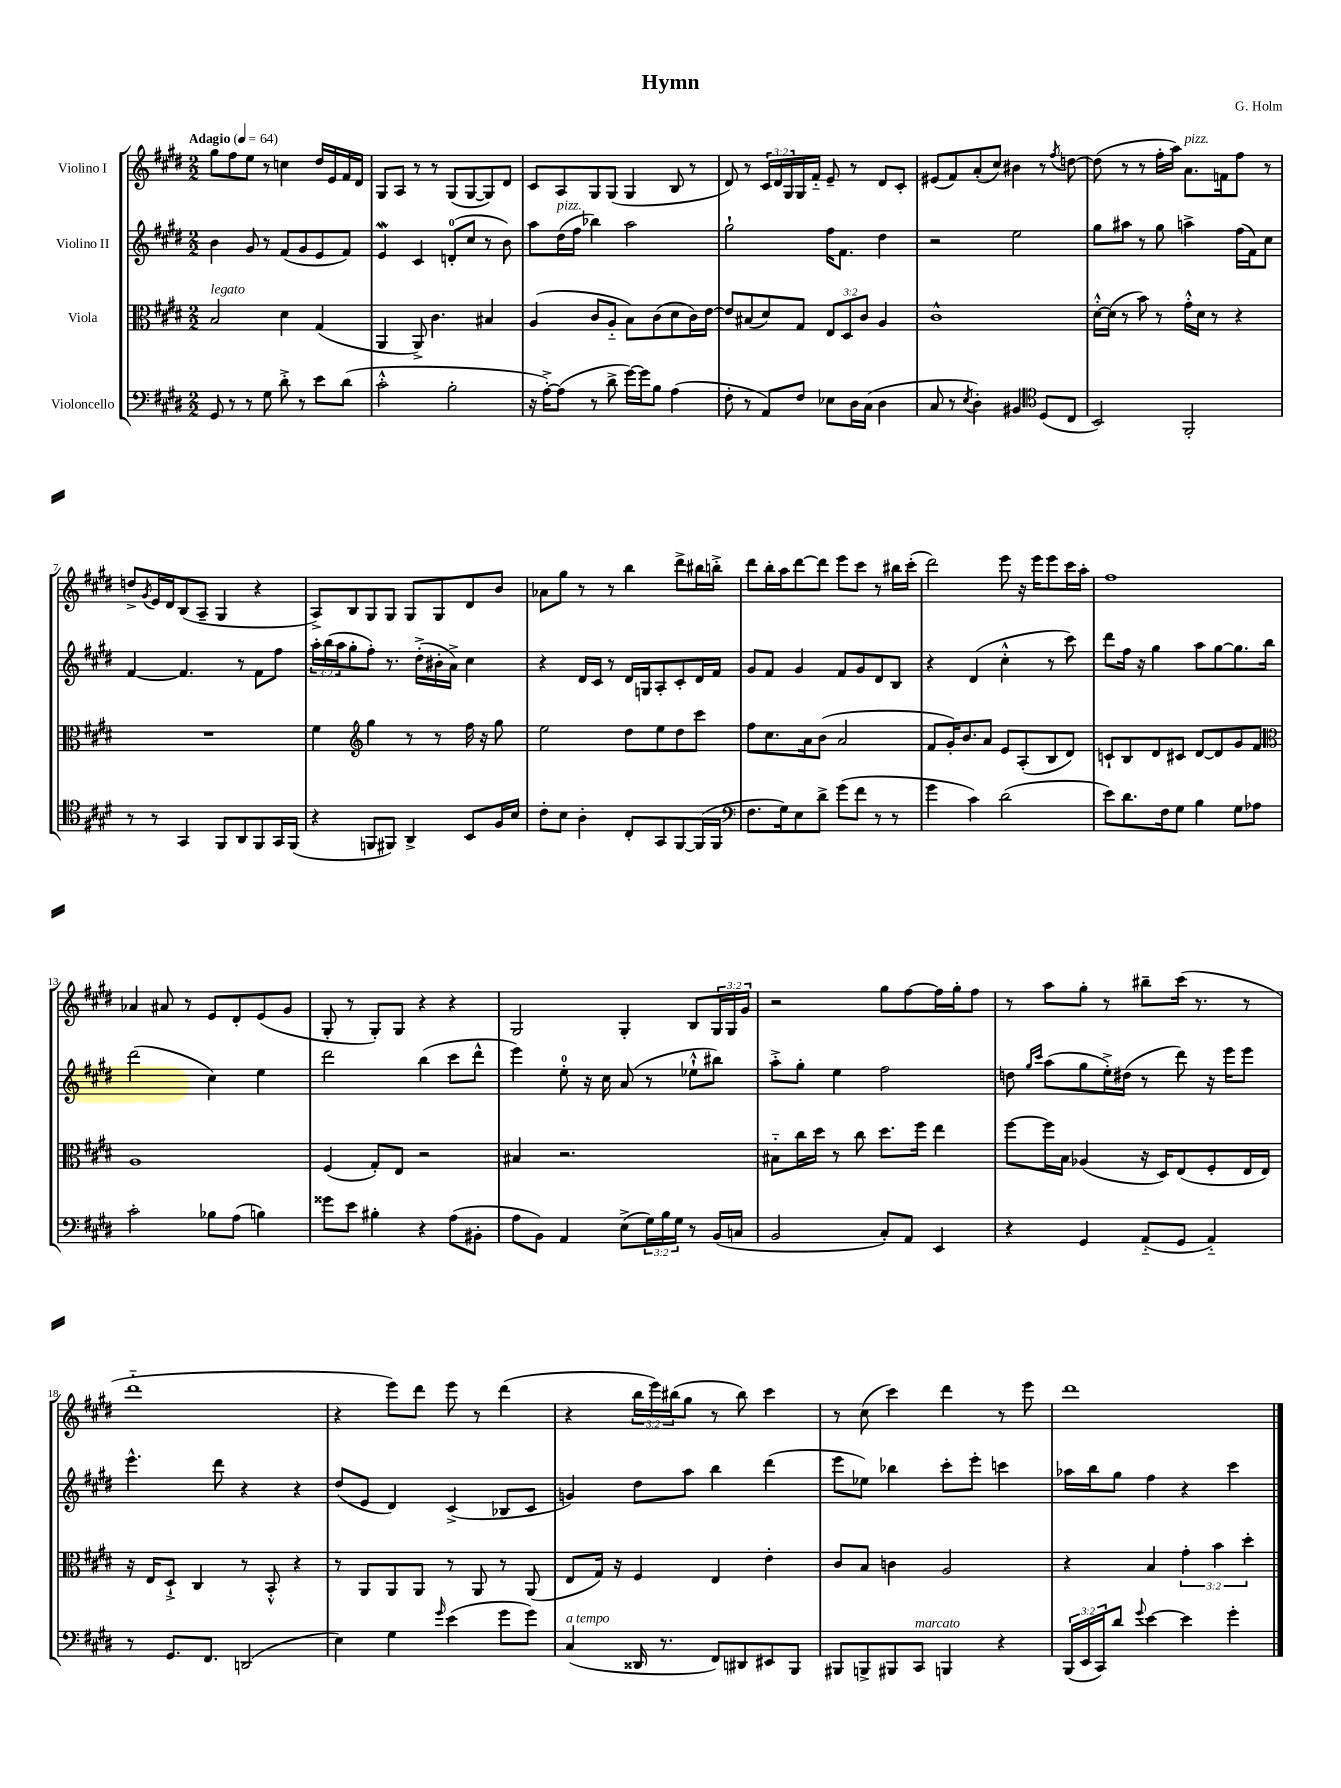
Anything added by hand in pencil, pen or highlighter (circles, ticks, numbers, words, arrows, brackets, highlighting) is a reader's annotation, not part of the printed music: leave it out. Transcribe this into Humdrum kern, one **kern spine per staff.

**kern	**kern	**kern	**kern
*staff4	*staff3	*staff2	*staff1
*clefF4	*clefC3	*clefG2	*clefG2
*k[f#c#g#d#]	*k[f#c#g#d#]	*k[f#c#g#d#]	*k[f#c#g#d#]
*M2/2	*M2/2	*M2/2	*M2/2
*MM64	*MM64	*MM64	*MM64
8GG#	2B	4b	8gg#
8r	.	.	8ff#
8r	.	8g#	8ee
8G#	.	8r	8r
8d#'^	4d#	(8f#	4cc
8r	.	8g#	.
8e	(4G#	8e	16dd#
.	.	.	16e
(8d#	.	8f#)	16f#
.	.	.	16d#
=	=	=	=
2c#'^^	4AA	4e	8G#
.	.	.	8A
.	8AA^)	4c#	8r
.	4.c#	.	8r
2B'	.	(8d'	(8G#
.	.	8cc#	[8G#
.	4B#	8r	8G#])
.	.	8b)	8d#
=	=	=	=
16r	(4A	8aa	8c#
[16A'^)	.	.	.
(8A]	.	(16dd#	8A
.	.	16ff#	.
8r	8c#	4bb-)	8G#
8d#^	8A'~	.	(8G#
[16g#)	8B)	2aa	4G#
16g#]	.	.	.
8B	(8c#	.	.
(4A	8d#	.	8B
.	16c#)	.	8r
.	[16e	.	.
=	=	=	=
8F#'	8e]	2gg#`	8d#)
8r	(8B#	.	8r
8AA)	8d#)	.	24c#
.	.	.	24d#
.	.	.	24G#
8F#	8G#	.	16G#
.	.	.	16f#'~
8E-	12E	16ff#	8e~
.	.	8.f#	.
.	12D#	.	.
16D#	.	.	8r
.	12c#	.	.
(16C#	.	.	.
4D#	4A	4dd#	8d#
.	.	.	8c#'
=	=	=	=
8C#	1c#^^	2r	(8e#
8r	.	.	8f#)
8qE	.	.	.
4D#')	.	.	(8a'
.	.	.	8cc#)
4BB#	.	2ee	4b#
*clefC4	*	*	*
(8D#	.	.	8r
.	.	.	8qff#
8C#	.	.	[8dd
=	=	=	=
2BB)	[16d#'^^	8gg#	(8dd]
.	(16d#]	.	.
.	8r	8aa#	8r
.	8b)	8r	8r
.	8r	8gg#	16ff#'
.	.	.	16aa)
2FF#'	16g#'^^	4aa^	8.a
.	16d#	.	.
.	8r	.	.
.	.	.	16f
.	4r	(16ff#	8ff#
.	.	16f#)	.
.	.	8cc#	8r
=	=	=	=
8r	1r	[4f#	8dd^
.	.	.	8qg#
8r	.	.	16e
.	.	.	16d#
4GG#	.	4.f#]	(8B
.	.	.	8A~
8FF#	.	.	4G#
8AA	.	8r	.
8FF#	.	8f#	4r
16GG#	.	8ff#	.
(16FF#	.	.	.
=	=	=	=
4r	4f#	24aa'	8A^)
.	.	(24bb	.
.	.	24aa	.
.	.	8gg#'	8B
*	*clefG2	*	*
8FF	4gg#	8ff#')	8G#
8FF#)	.	8.r	8G#
4AA^	8r	.	8G#
.	.	(16dd#'^	.
.	8r	16b#'	8G#
.	.	16a^)	.
8BB	16ff#	4cc#	8d#
.	16r	.	.
16F#	8gg#	.	8b
16B	.	.	.
=	=	=	=
8c#'	2ee	4r	8a-
8B	.	.	8gg#
4A'	.	16d#	8r
.	.	16c#	.
.	.	8r	8r
8C#'	8dd#	16d#	4bb
.	.	16G	.
8GG#	8ee	8A'	.
[8FF#	8dd#	8c#'	8ddd#^
(16FF#]	8ccc#	16d#	16bb#
16FF#	.	16f#	16bb'^
=	=	=	=
*clefF4	*	*	*
8.F#	8ff#	8g#	8ddd#
.	8.cc#	8f#	16bb'
16G#)	.	.	16aa
8E	.	4g#	[8ddd#
.	16a	.	.
8d#^	(8b	.	8ddd#]
(8g#	2a	8f#	8eee
8f#	.	8g#	8ccc#
8r	.	8d#	8r
8r	.	8B	16bb#
.	.	.	(16ccc#'
=	=	=	=
4g#	8f#	4r	2ddd#)
.	16g#')	.	.
.	8.b	.	.
4c#)	.	(4d#	.
.	8a	.	.
(2d#	8e	4cc#'^^	8eee
.	(8A'	.	16r
.	.	.	16eee
.	8B	8r	8eee
.	8d#)	8ccc#)	16ccc#
.	.	.	16aa'
=	=	=	=
8e)	8c`	8ddd#	1ff#
8.d#	8B	16ff#	.
.	.	16r	.
.	8d#	4gg#	.
16F#	.	.	.
8G#	8c#	.	.
4B	[8d#	8aa	.
.	8d#]	[8gg#	.
8G#	8g#	8.gg#]	.
8A-	8f#	.	.
.	.	16bb	.
=	=	=	=
*	*clefC3	*	*
2c#'	1A	(2ddd#	4a-
.	.	.	8a#
.	.	.	8r
8B-	.	4cc#)	8e
(8A	.	.	8d#'
4B)	.	4ee	(8e
.	.	.	8g#
=	=	=	=
8g##	(4F#	2ddd#	8G#'
8e	.	.	8r
4B#'	8G#')	.	8G#')
.	8E	.	8G#
4r	2r	(4bb	4r
(8A	.	8ccc#	4r
8BB#'	.	8ddd#^^	.
=	=	=	=
8A	4B#	4eee)	2G#
8BB)	.	.	.
4AA	2.r	8ee'	.
.	.	16r	.
.	.	16cc#	.
(8E^	.	(8a	4G#'
24G#)	.	8r	.
24B	.	.	.
24G#	.	.	.
8r	.	8ee-`^^	8B
(16BB	.	8bb#)	24G#
.	.	.	24G#
16C	.	.	.
.	.	.	24g#
=	=	=	=
2BB	8B#'~	8aa'^	2r
.	16cc#	8gg#'	.
.	16dd#	.	.
.	8r	4ee	.
.	8cc#	.	.
8C#')	8.dd#	2ff#	8gg#
8AA	.	.	[8ff#
.	16ff#	.	.
4EE	4ee	.	16ff#]
.	.	.	16gg#'
.	.	.	8ff#
=	=	=	=
4r	[8ff#	8dd	8r
.	.	16qqgg#	.
.	.	16qqccc#	.
.	16ff#]	(8aa	8aa
.	16B	.	.
4GG#	(4A-	8gg#	8gg#'
.	.	16ee'^)	8r
.	.	(16dd#	.
(8AA'~	16r	8r	8bb#~
.	16D#)	.	.
8GG#	(8E	8ddd#)	(16ccc#
.	.	.	8.r
4AA'~)	8F#'	16r	.
.	.	16eee	.
.	16E	8eee	8r
.	16E)	.	.
=	=	=	=
8r	16r	4.eee^^	1ddd#'~
.	16E	.	.
8.GG#	8D#`^	.	.
.	4C#	.	.
8.FF#	.	.	.
.	.	8ddd#	.
(2DD	8r	4r	.
.	8BB'^^	.	.
.	4r	4r	.
=	=	=	=
4E)	8r	(8dd#	4r
.	8AA	8e	.
4G#	8AA	4d#)	8eee)
.	8AA	.	8ddd#
16qqg#	.	.	.
(4e	8r	(4c#^	8eee
.	8AA	.	8r
8g#	8r	8B-	(4ddd#
8g#)	(8AA	8c#	.
=	=	=	=
(4C#	8E	4g)	4r
.	16G#)	.	.
.	16r	.	.
16DD##	4F#	8dd#	24bb
.	.	.	24eee)
8.r	.	.	.
.	.	.	(24bb#
.	.	8aa	8gg#
8FF#)	4E	4bb	8r
8DD#	.	.	8bb#)
8EE#	4e'	(4ddd#	4ccc#
8BBB	.	.	.
=	=	=	=
8BBB#	8c#	8eee	8r
8BBB^	8B	8ee-)	(8cc#
8BBB#	4c	4bb-	4ccc#)
8CC#	.	.	.
4BBB	2A	8ccc#'	4ddd#
.	.	8eee'	.
4r	.	4ccc	8r
.	.	.	8eee
=	=	=	=
(24BBB	4r	16aa-	1ddd#
24EE	.	.	.
.	.	16bb	.
24CC#)	.	.	.
8d#	.	8gg#	.
8qqg#	.	.	.
[4e	4B	4ff#	.
4e]	6g#'	4r	.
.	6b	.	.
4g#'	.	4ccc#	.
.	6dd#'	.	.
==	==	==	==
*-	*-	*-	*-
